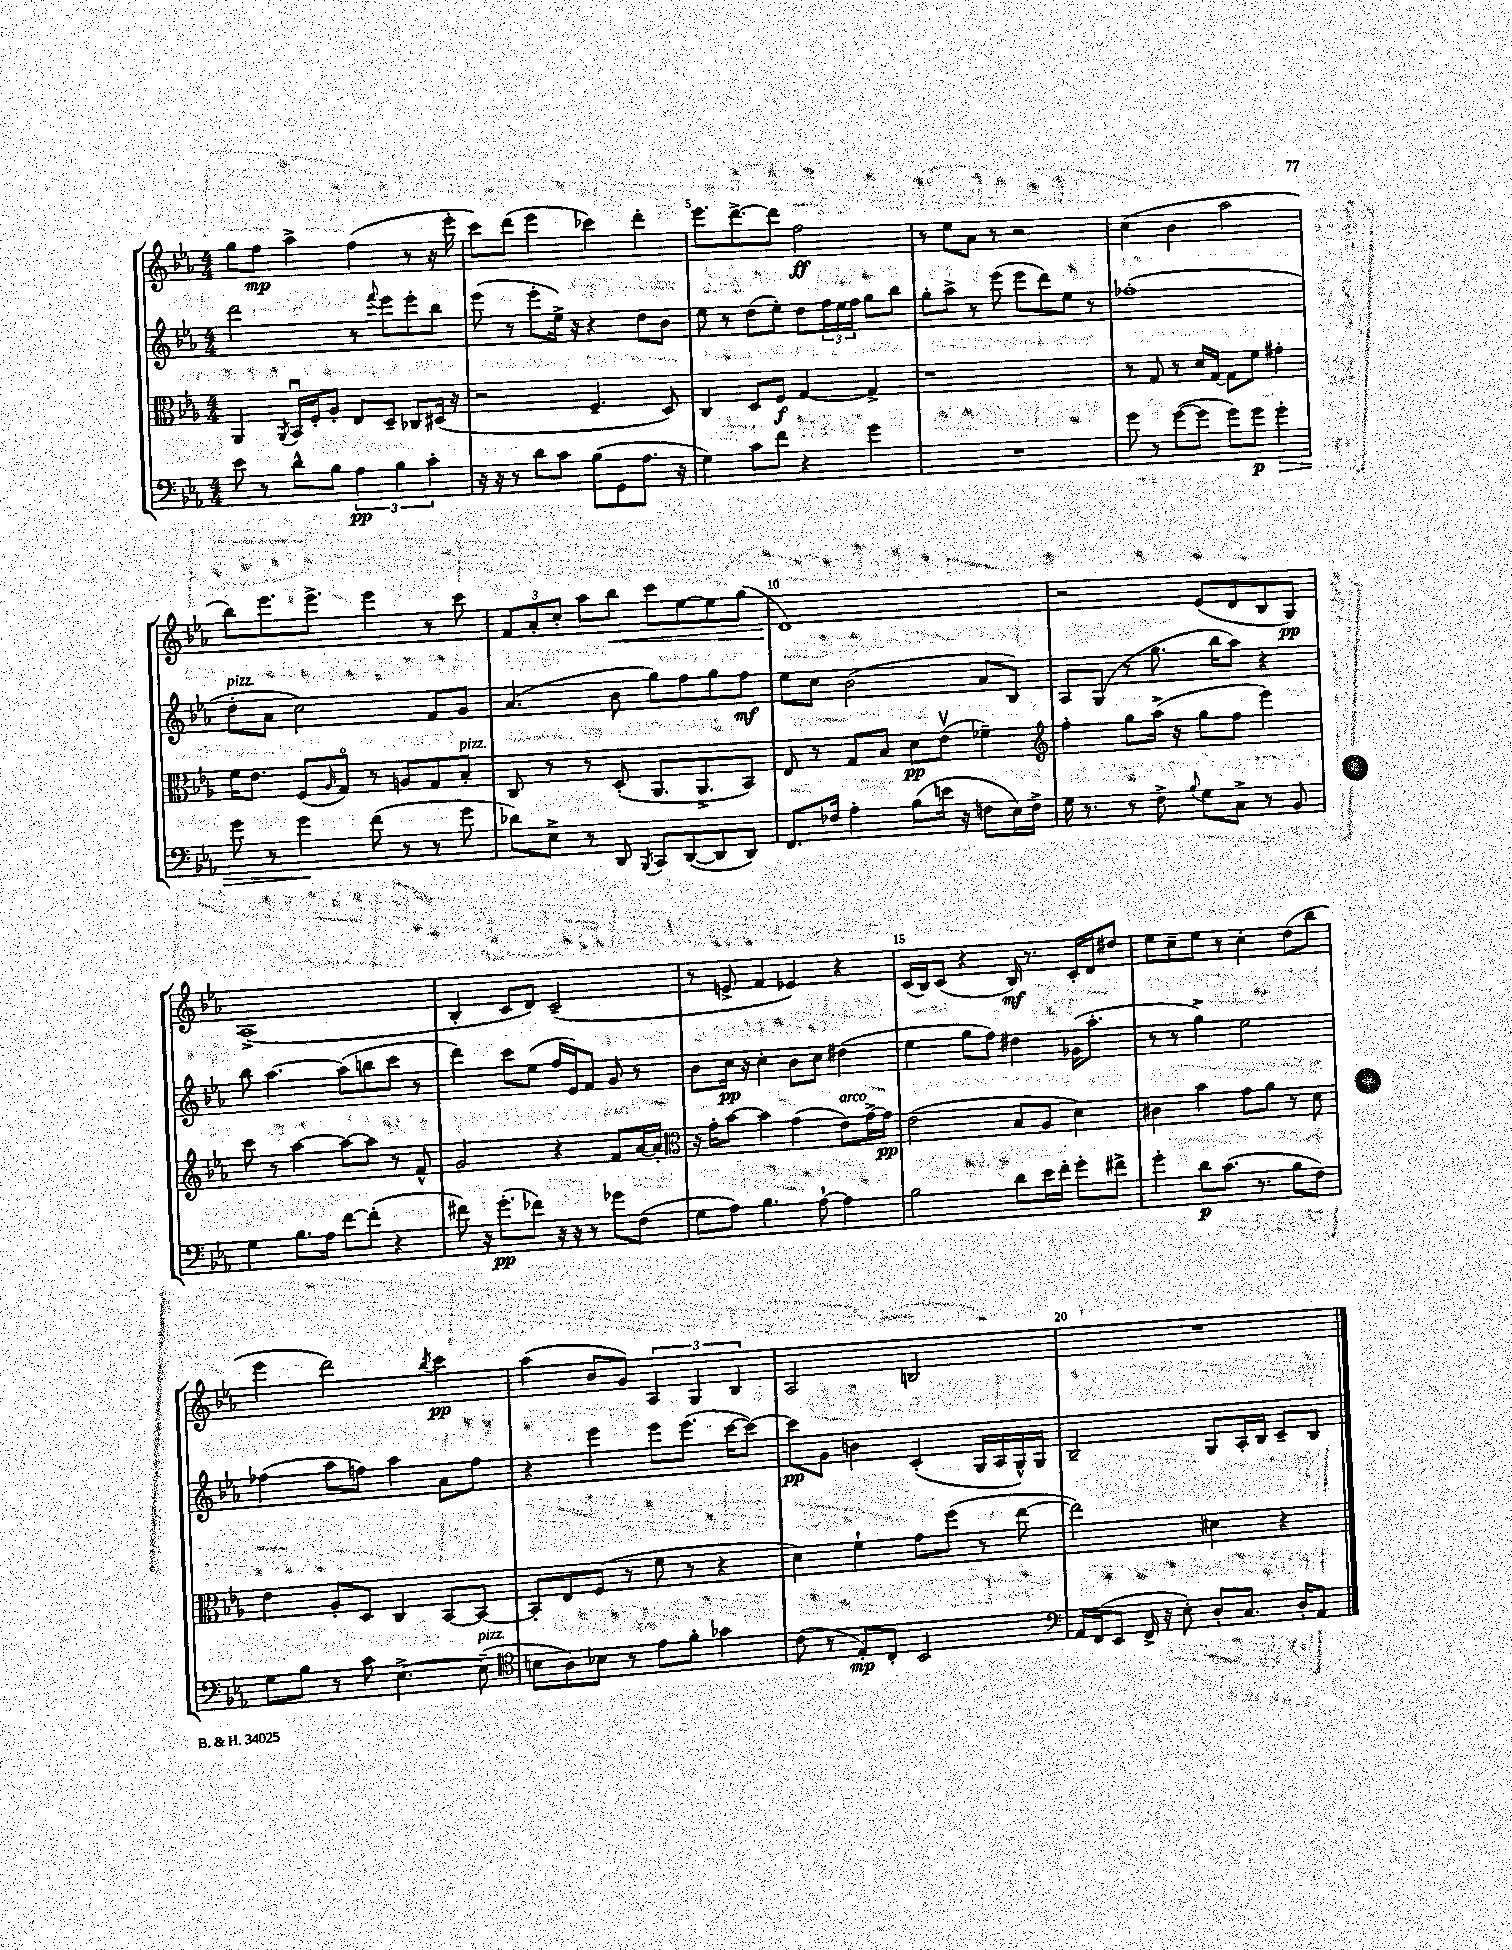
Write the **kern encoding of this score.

**kern	**kern	**kern	**kern
*staff4	*staff3	*staff2	*staff1
*clefF4	*clefC3	*clefG2	*clefG2
*k[b-e-a-]	*k[b-e-a-]	*k[b-e-a-]	*k[b-e-a-]
*M4/4	*M4/4	*M4/4	*M4/4
8e-	4AA-	2ddd	8gg
8r	.	.	8ff
.	8qAA-	.	.
8d^^	16BB-u	.	4aa-^
.	16F'	.	.
8B-	8A-'	.	.
6A-	8E-	8r	(4ff
.	.	8qqfff	.
.	8D~	8eee-	.
6B-	.	.	.
.	8C-	8eee-'	8r
6c'	.	.	.
.	(16D#	8bb-	16r
.	16r	.	16eee-'
=	=	=	=
16r	2r	(8eee-	8ccc)
16r	.	.	.
8r	.	8r	(8ddd
8d	.	8eee-'	4eee-
8c	.	16ee-^)	.
.	.	16r	.
(8B-	4.F~	4r	4ccc-)
8GG	.	.	.
8.A-	.	8dd	4ddd'
.	8D)	8b-	.
16r	.	.	.
=	=	=	=
4G)	4C	8ee-	8.eee-
.	.	8r	.
.	.	.	[8.ddd^
8c	8D	(8dd	.
8f	8F	8ee-')	8ddd]
4r	[4G	8dd	2ff
.	.	24ff	.
.	.	24ee-	.
.	.	24ff	.
4g	4G^]	8gg	.
.	.	8bb-	.
=	=	=	=
1r	1r	8gg'	8r
.	.	8aa-^	8ee-
.	.	8r	8a-
.	.	(8eee-	8r
.	.	8eee-	2r
.	.	8ddd)	.
.	.	8ee-	.
.	.	8r	.
=	=	=	=
8g	8r	(1ff-'	(4cc
8r	8G	.	.
([8g	8r	.	4b-
8g]	16d	.	.
.	[16G	.	.
8g)	8G]	.	2aa-
8g	8f	.	.
4g'	4g#'	.	.
=	=	=	=
8g	16f	8dd'	8bb-)
.	8.e-	.	.
8r	.	8a-	8.eee-
4g	(8F	2cc)	.
.	.	.	8.eee-^
.	16qqA-	.	.
.	8Go)	.	.
(8f	8r	.	4eee-
8r	8A	.	.
8r	8G	8f	8r
8g	8B-'	8g	8ccc
=	=	=	=
8d-)	8C	(4.a-	12f
.	.	.	12a-'
8E-^	8r	.	.
.	.	.	12cc'
8r	8r	.	8aa-
8DD	(8D'	8b-	8bb-
8qBBB-	.	.	.
8CC	8.AA-	8gg)	8ccc
([8DD	.	8ff	[8ee-
.	8.AA-^	.	.
8DD]	.	8gg	8ee-]
8DD)	8BB-)	8ff	(8gg
=	=	=	=
8.FF	8E-	8ee-	1d)
.	8r	8cc	.
16F-	.	.	.
4A-'	8G	(2b-	.
.	8B-	.	.
(8B-	8d	.	.
16e	(8e-v	.	.
16r	.	.	.
8F	4f-~)	8a-	.
16E-)	.	8B-)	.
16F^	.	.	.
=	=	=	=
*	*clefG2	*	*
16G	4ff'	8A-	2r
8.r	.	.	.
.	.	(8G	.
8r	8gg	8r	.
8F^	(16aa-^	8.gg	.
.	16r	.	.
8qqB-	.	.	.
8G	8gg	.	(8e-
.	.	16bb-	.
8C^	8ff	8aa-)	8d
8r	4eee-)	4r	8B-
8BB-	.	.	8G)
=	=	=	=
4G	8ccc	8bb-	(1A-^
.	8r	[4.aa-	.
8.B-	[4aa-	.	.
16A-	.	.	.
[8f	8aa-_	(8aa-]	.
(8f']	8aa-]	8bb	.
4r	8r	8ccc	.
.	8f^^	8r	.
=	=	=	=
8f#)	2g	4ddd)	4B-'
16r	.	.	.
(8.g'	.	.	.
.	.	8ccc	8c
8f-)	.	(8ee-	8d)
16r	4r	16ff	(2c~
16r	.	16e-)	.
8r	.	8f	.
8g-	8f	8g	.
(8F	[16a-	8r	.
.	16a-']	.	.
=	=	=	=
*	*clefC3	*	*
8G	16r	8b-	8r
.	16g'	.	.
8A-)	[8b-	16cc	8e^
.	.	16r	.
4.B-	4b-]	4cc'	4f
.	(4g	8b-	4e-)
[8A-`	.	8cc	.
4A-]	8e-)	(4dd#	4r
.	[16g^	.	.
.	16g]	.	.
=	=	=	=
2B-	(2e-	4ee-	(16c
.	.	.	16B-)
.	.	.	(8c
.	.	8gg	4r
.	.	8ff)	.
8d	8B-	4dd#	16B-)
.	.	.	8.r
16e-	8A-	.	.
16f'	.	.	.
8g'	4d)	(16g-	16c'
.	.	8.aa-'	16d
8f#^	.	.	8dd#
=	=	=	=
4g'	4c#	8r	8ee-
.	.	8r	8cc~
8d	4b-	4gg^)	8ee-
(8.c	.	.	8r
.	8g	2ee-	4cc'
8.r	.	.	.
.	8a-	.	.
8B-	8r	.	(8dd
8F)	8d	.	8bb-
=	=	=	=
8G	4e-	(4ff-	4eee-
8B-	.	.	.
8r	8A-'	8aa-	2ddd)
8c	8D	8ff)	.
[4.E-^	4C	4aa-	.
.	.	.	8qbb-
.	[8BB-	8a-	4ccc
(8E-~]	8BB-_	8ff	.
=	=	=	=
*clefC4	*	*	*
8B	8BB-']	4r	(4aa-
8A-)	8E-	.	.
8B-	(8F	4eee-	8b-
8r	8r	.	8g)
8e-	8f	8eee-	6A-
8f'	8r	(8.eee-	.
.	.	.	6G
4g-	4r	.	.
.	.	[16ccc	.
.	.	.	6B-
.	.	8ccc_)	.
=	=	=	=
(8c	4d)	8ccc]	2A-
8r	.	8g	.
8E-')	4f`	4b	.
8C'	.	.	.
2BB-	8g	(4c'	2B
.	(8ff	.	.
.	8r	16G	.
.	.	16A-	.
.	[8ee-	16G^^)	.
.	.	16G	.
=	=	=	=
*clefF4	*	*	*
16AA-	2ee-])	2B-~	1r
(16FF	.	.	.
8EE-	.	.	.
16FF^	.	.	.
16r	.	.	.
8E-')	.	.	.
8D'	4d#	8G	.
8.C	.	16A-'	.
.	.	16B-	.
.	4r	8c~	.
16D'	.	.	.
8AA-	.	8B-	.
==	==	==	==
*-	*-	*-	*-
